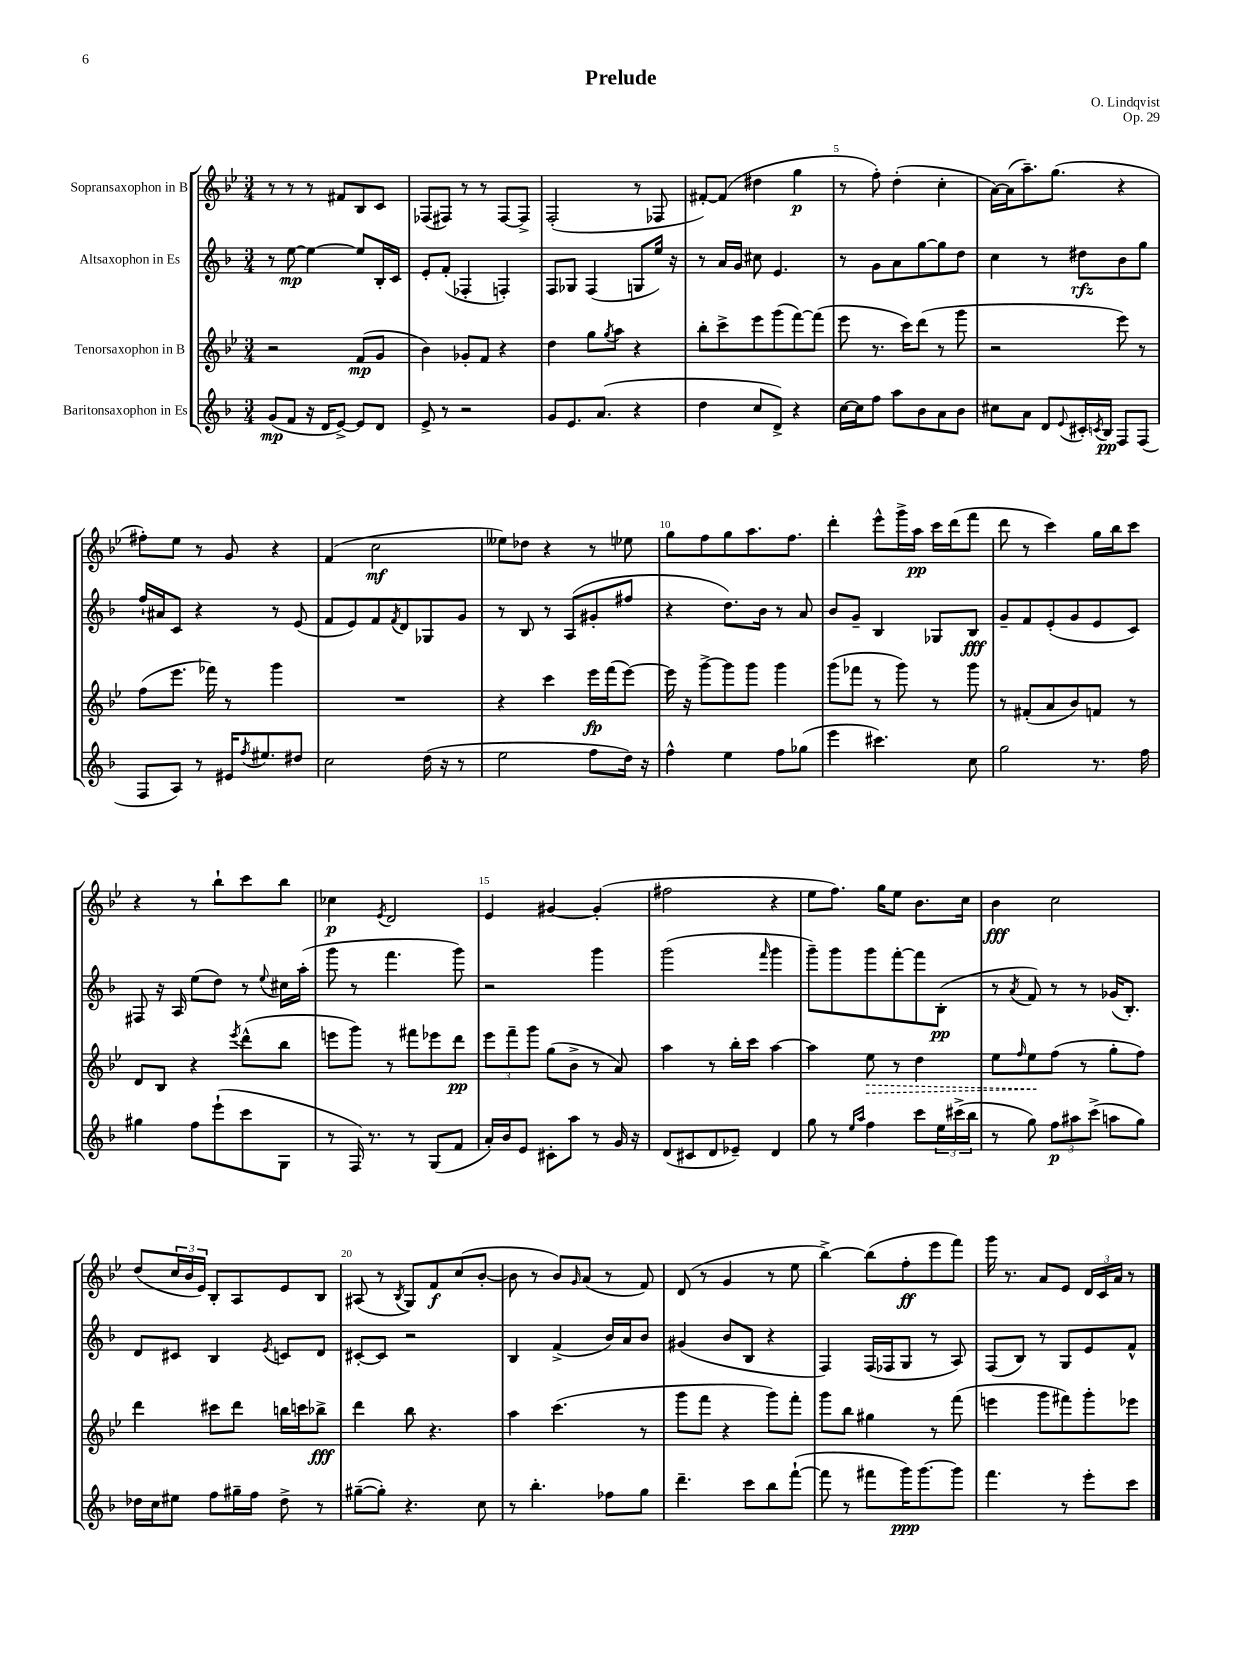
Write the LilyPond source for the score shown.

\header { title = "Prelude" composer = "O. Lindqvist" opus = "Op. 29" }
<<
\new StaffGroup <<
\new Staff = "s0" \with { instrumentName = "Sopransaxophon in B" } {
    \clef treble \key bes \major \numericTimeSignature \time 3/4
    r8 r8 r8 fis'8 bes8 c'8 |
    fes8( fis8) r8 r8 fis8~ fis8-> |
    f2-.( r8 fes8 |
    fis'8~-.) fis'8( dis''4 g''4\p |
    r8 f''8-.) d''4-.( c''4-. |
    a'16~) a'16( a''8.--) g''8.( r4 |
    fis''8-.) ees''8 r8 g'8 r4 |
    f'4( c''2\mf |
    eeses''8) des''8 r4 r8 ees''8 |
    g''8 f''8 g''8 a''8. f''8. |
    d'''4-. ees'''8-^ g'''16-> a''16\pp c'''16 d'''16( f'''8 |
    d'''8 r8 c'''4) g''16 bes''16 c'''8 |
    r4 r8 bes''8-! c'''8 bes''8 |
    ces''4\p \acciaccatura { ees'8 } d'2 |
    ees'4 gis'4~ gis'4-.( |
    fis''2 r4 |
    ees''8 f''8.) g''16 ees''8 bes'8. c''16 |
    bes'4\fff c''2 |
    d''8( \tuplet 3/2 { c''16 bes'16 ees'16) } bes8-. a8 ees'8 bes8 |
    ais8( r8 \acciaccatura { bes8 } g8) f'8\f c''8( bes'8~-. |
    bes'8 r8 bes'8) \grace { g'16 } a'8( r8 f'8) |
    d'8( r8 g'4 r8 ees''8 |
    bes''4~->) bes''8( f''8-.\ff ees'''8 f'''8) |
    g'''16 r8. a'8 ees'8 \tuplet 3/2 { d'16 c'16 a'16 } r8 \bar "|." |
}
\new Staff = "s1" \with { instrumentName = "Altsaxophon in Es" } {
    \clef treble \key f \major \numericTimeSignature \time 3/4
    r8 e''8~\mp e''4~ e''8 bes16-. c'16 |
    e'8-. f'8-.( fes4-. f4-.) |
    f8 ges8 f4( g8 e''16) r16 |
    r8 a'16 g'16 cis''8 e'4. |
    r8 g'8 a'8 g''8~ g''8 d''8 |
    c''4 r8 dis''8\rfz bes'8 g''8 |
    f''16-! ais'16 c'8 r4 r8 e'8( |
    f'8 e'8) f'8 \acciaccatura { f'8 } d'8 ges8 g'8 |
    r8 bes8 r8 a8( gis'8-. fis''8 |
    r4 d''8.) bes'16 r8 a'8 |
    bes'8 g'8-- bes4 ges8 bes8\fff |
    g'8-- f'8 e'8-.( g'8 e'8 c'8) |
    fis8 r16 a16 e''8( d''8) r8 \appoggiatura { e''8 } cis''16 a''16-.( |
    g'''8 r8 f'''4. g'''8) |
    r2 g'''4 |
    g'''2( \grace { f'''16 } g'''4 |
    g'''8--) g'''8 g'''8 f'''8~-. f'''8 bes8-.\pp( |
    r8 \acciaccatura { a'8 } f'8) r8 r8 ges'16( bes8.-.) |
    d'8 cis'8 bes4 \acciaccatura { e'8 } c'8 d'8 |
    cis'8~-. cis'8 r2 |
    bes4 f'4->( bes'16) a'16 bes'8 |
    gis'4( bes'8 bes8 r4 |
    f4) f16( fes16 g8 r8 a8) |
    f8( bes8) r8 g8 e'8 f'8-^ \bar "|." |
}
\new Staff = "s2" \with { instrumentName = "Tenorsaxophon in B" } {
    \clef treble \key bes \major \numericTimeSignature \time 3/4
    r2 f'8\mp( g'8 |
    bes'4) ges'8-. f'8 r4 |
    d''4 g''8 \acciaccatura { g''8 } a''8 r4 |
    bes''8-. c'''8-> ees'''8 g'''8( f'''8~) f'''8( |
    ees'''8 r8. c'''16) d'''8( r8 g'''8 |
    r2 ees'''8) r8 |
    f''8( ees'''8. fes'''16) r8 g'''4 |
    R2. |
    r4 c'''4 ees'''16\fp f'''16( ees'''8~) |
    ees'''16 r16 g'''8~-> g'''8 g'''8 g'''4 |
    g'''8( fes'''8 r8 g'''8) r8 g'''8 |
    r8 fis'8-.( a'8 bes'8) f'8 r8 |
    d'8 bes8 r4 \acciaccatura { ees'''8 } d'''8-^( bes''8 |
    e'''8 g'''8) r8 fis'''8 ees'''8 d'''8\pp |
    \tuplet 3/2 { ees'''8 f'''8-- g'''8 } g''8( bes'8-> r8 a'8) |
    a''4 r8 bes''16-. c'''16 a''4~ |
    a''4 \once \override Hairpin.style = #'dashed-line ees''8\> r8 d''4 |
    ees''8 \grace { f''16 } ees''8\! f''8( r8 g''8-. f''8) |
    d'''4 cis'''8 d'''8 b''16 c'''16 bes''8->\fff |
    d'''4 bes''8 r4. |
    a''4 c'''4.( r8 |
    g'''8 f'''8 r4 g'''8) f'''8-. |
    g'''8 bes''8 gis''4 r8 f'''8( |
    e'''4 g'''8 fis'''8) g'''8-. ees'''8 \bar "|." |
}
\new Staff = "s3" \with { instrumentName = "Baritonsaxophon in Es" } {
    \clef treble \key f \major \numericTimeSignature \time 3/4
    g'8\mp( f'8 r16 d'16 e'8~->) e'8 d'8 |
    e'8-> r8 r2 |
    g'8 e'8. a'8.( r4 |
    d''4 c''8 d'8->) r4 |
    c''16~ c''16 f''8 a''8 bes'8 a'8 bes'8 |
    cis''8 a'8 d'8 \appoggiatura { e'8 } cis'16-. \acciaccatura { c'8 } bes16\pp f8 f8( |
    f8 a8) r8 eis'16 \acciaccatura { f''8 } eis''8. dis''8 |
    c''2 d''16( r16 r8 |
    e''2 f''8 d''16) r16 |
    f''4-^ e''4 f''8 ges''8( |
    e'''4 cis'''4.) c''8 |
    g''2 r8. f''16 |
    gis''4 f''8 e'''8-!( c'''8 g8 |
    r8 f16) r8. r8 g8( f'8 |
    a'16-.) bes'16 e'8 cis'8-. a''8 r8 g'16 r16 |
    d'8( cis'8 d'8 ees'8--) d'4 |
    g''8 r8 \grace { e''16 a''16 } f''4 c'''8 \tuplet 3/2 { e''16 cis'''16->( bes''16 } |
    r8 g''8) \tuplet 3/2 { f''8\p ais''8 c'''8->( } a''8 g''8) |
    des''16 c''16 eis''8 f''8 gis''16-- f''16 des''8-> r8 |
    gis''8~--( gis''8-.) r4. c''8 |
    r8 bes''4.-. fes''8 g''8 |
    d'''4.-- c'''8 bes''8 f'''8~-!( |
    f'''8 r8 fis'''8 g'''16\ppp) g'''8.~ g'''8 |
    f'''4. r8 e'''8-. c'''8 \bar "|." |
}
>>
>>
\layout { \context { \Score \override BarNumber.break-visibility = ##(#f #t #t) barNumberVisibility = #(every-nth-bar-number-visible 5) } }
